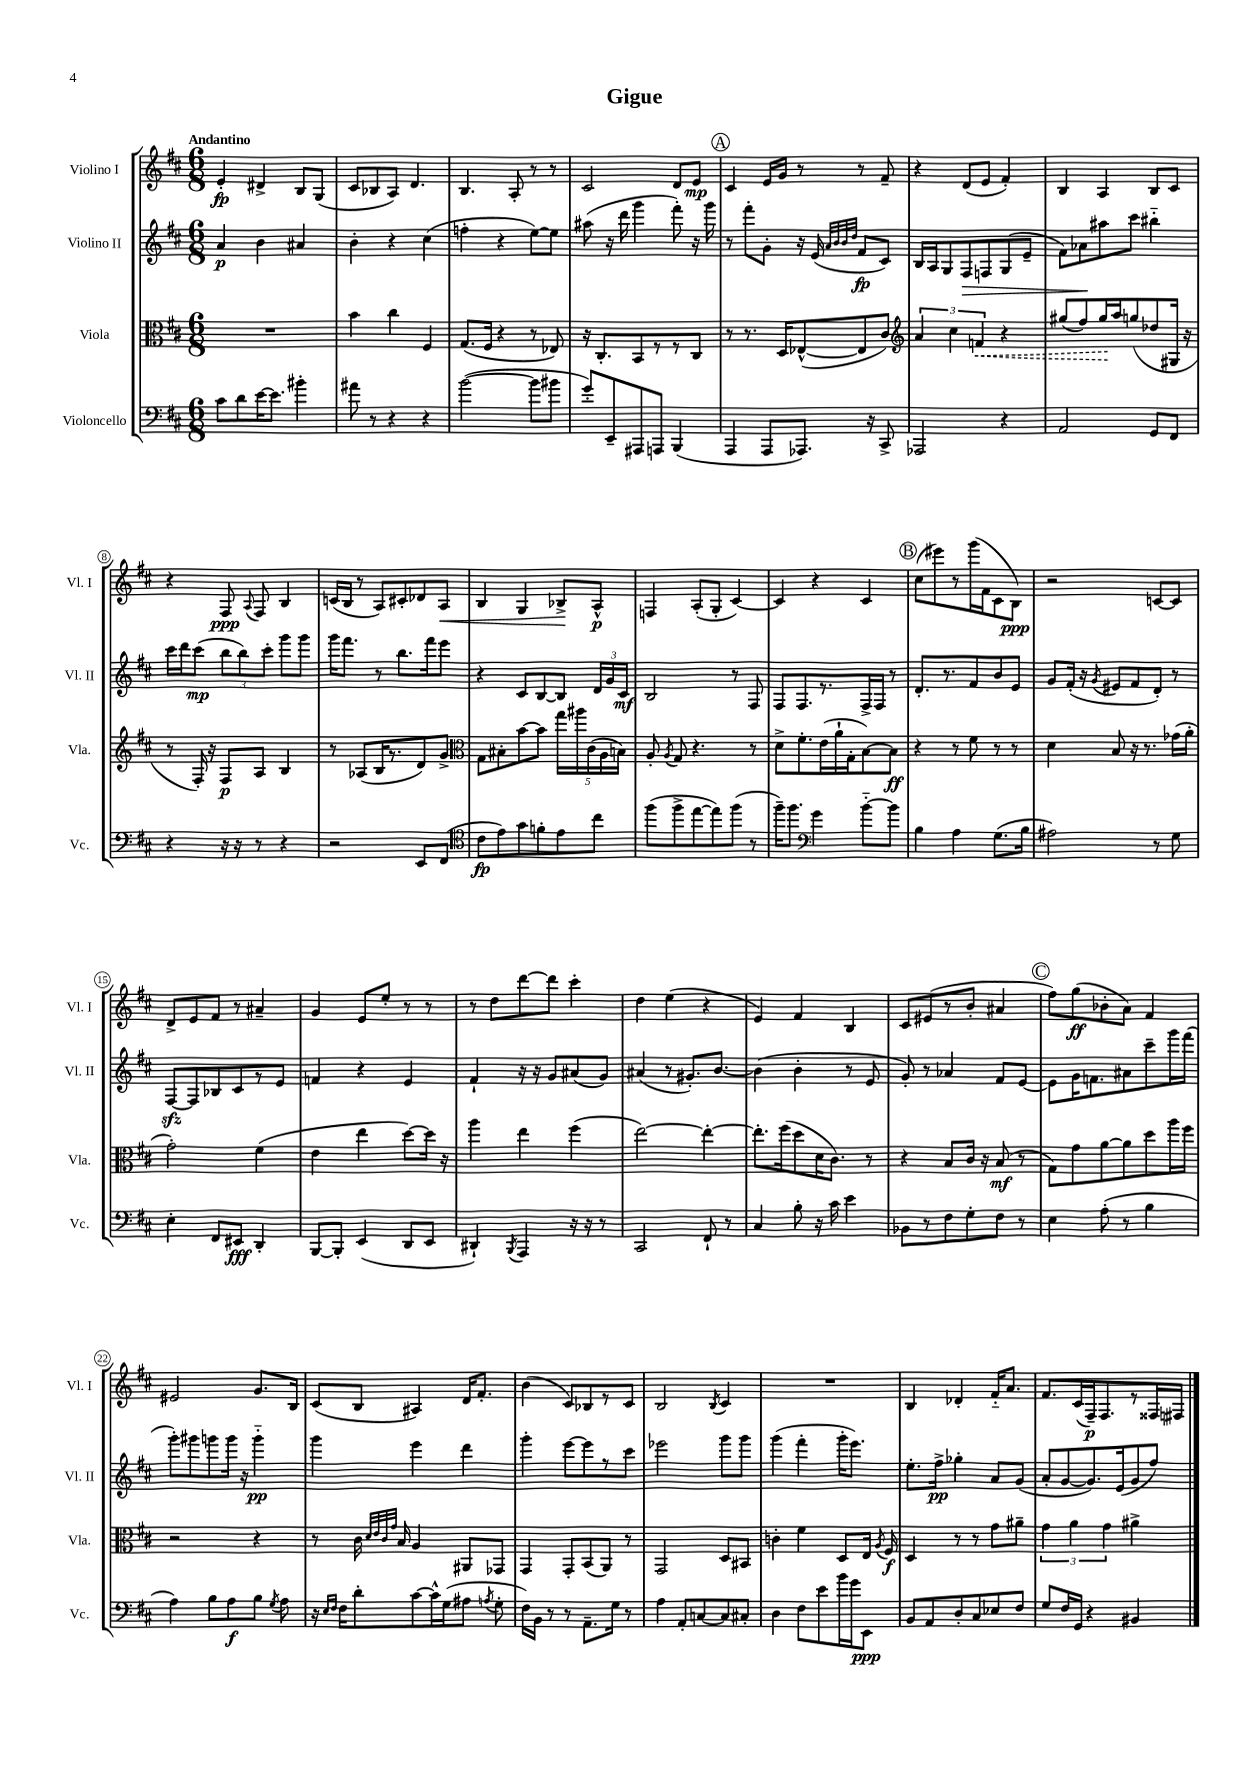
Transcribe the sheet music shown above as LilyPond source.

\header { title = "Gigue" }
<<
\new StaffGroup <<
\new Staff = "s0" \with { instrumentName = "Violino I" shortInstrumentName = "Vl. I" } {
    \clef treble \key d \major \numericTimeSignature \time 6/8 \tempo "Andantino"
    \autoBeamOff e'4-.\fp dis'4-> b8[ g8]( |
    cis'8[ bes8 a8]) d'4. |
    b4. a8-. r8 r8 |
    cis'2 d'8[ e'8]\mp |
    \mark \markup { \circle "A" } cis'4 e'16[ g'16] r8 r8 fis'8-- |
    r4 d'8[( e'8] fis'4-.) |
    b4 a4 b8[ cis'8] |
    r4 fis8\ppp \appoggiatura { a8 } fis8 b4 |
    c'16[( b16] r8 a8[) cis'8-. des'8 a8]\< |
    b4 g4 bes8[->\! a8]-^\p |
    f4 a8[-.( g8]-. cis'4~) |
    cis'4 r4 cis'4 |
    \mark \markup { \circle "B" } cis''8[( eis'''8) r8 g'''16( fis'16 cis'8 b8]\ppp) |
    r2 c'8[~ c'8] |
    d'8[-> e'8 fis'8] r8 ais'4-- |
    g'4 e'8[ e''8]-. r8 r8 |
    r8 d''8[ d'''8~ d'''8] cis'''4-. |
    d''4 e''4( r4 |
    e'4) fis'4 b4 |
    cis'8[ eis'8( r8 b'8]-. ais'4 |
    \mark \markup { \circle "C" } fis''8[) g''8\ff( bes'8-. a'8]) fis'4 |
    eis'2 g'8.[ b16] |
    cis'8[( b8] ais4) d'16[ fis'8.]-. |
    b'4( cis'8[) bes8 r8 cis'8] |
    b2 \acciaccatura { b8 } cis'4 |
    R2. |
    b4 des'4-. fis'16[-_ a'8.] |
    fis'8.[ cis'16( fis16--\p) fis8. r8 fisis16 fis16] \bar "|." |
}
\new Staff = "s1" \with { instrumentName = "Violino II" shortInstrumentName = "Vl. II" } {
    \clef treble \key d \major \numericTimeSignature \time 6/8
    \autoBeamOff a'4\p b'4 ais'4 |
    b'4-. r4 cis''4( |
    f''4-. r4 e''8[~) e''8] |
    ais''8( r16 d'''16 g'''4 fis'''8-.) r16 g'''16 |
    \mark \markup { \circle "A" } r8 fis'''8[-. g'8]-. r16 e'16( \grace { a'32[ b'32 b'32 d''32] } fis'8[\fp cis'8]) |
    b16[ a16 g8 fis8\> f8 g8( e'8]-- |
    fis'8[) aes'8\! ais''8 cis'''8] bis''4-_ |
    cis'''16[ d'''16 cis'''8]\mp( \tuplet 3/2 { b''8[ b''8) cis'''8]-. } g'''8[ g'''8] |
    g'''16[ fis'''8.] r8 b''8.[ fis'''16 e'''8] |
    r4 cis'8[ b8~ b8] \tuplet 3/2 { d'16[ g'16 cis'16]\mf } |
    b2 r8 fis8 |
    fis8[ fis8. r8. fis16-> fis16] r8 |
    \mark \markup { \circle "B" } d'8.[-. r8. fis'8 b'8 e'8] |
    g'8[ fis'16]-.( r16 \acciaccatura { g'8 } eis'8[ fis'8 d'8]-.) r8 |
    fis8[~\sfz fis8 bes8 cis'8 r8 e'8] |
    f'4 r4 e'4 |
    fis'4-! r16 r16 g'8[ ais'8( g'8]) |
    ais'4( r8 gis'8.[-.) b'8.]~ |
    b'4( b'4-. r8 e'8 |
    g'8-.) r8 aes'4 fis'8[ e'8]~ |
    \mark \markup { \circle "C" } e'8[ g'16 f'8. ais'8 cis'''8-- g'''16 fis'''16]( |
    g'''8[-.) gis'''8 g'''8 g'''16] r16 g'''4-_\pp |
    g'''4 e'''4 d'''4 |
    g'''4-. e'''8[~ e'''8 r8 cis'''8] |
    ees'''2 g'''8[ g'''8] |
    g'''4( fis'''4-. g'''16[-. e'''8.]) |
    e''8.[-. fis''16]->\pp ges''4-. a'8[ g'8]( |
    a'8[-. g'8~ g'8.) e'16( g'8 fis''8]) \bar "|." |
}
\new Staff = "s2" \with { instrumentName = "Viola" shortInstrumentName = "Vla." } {
    \clef alto \key d \major \numericTimeSignature \time 6/8
    \autoBeamOff R2. |
    b'4 cis''4 fis4 |
    g8.[( fis16] r4 r8 ees8) |
    r16 cis8.[-. b,8 r8 r8 cis8] |
    \mark \markup { \circle "A" } r8 r8. d16[ ees8~-^( ees8 cis'8]) |
    \clef treble \tuplet 3/2 { a'4 cis''4 \once \override Hairpin.style = #'dashed-line f'4\< } r4 |
    gis''8[( fis''8) gis''16\! a''16 g''8( des''8 gis16] r16 |
    r8 fis16-.) r16 fis8[\p a8] b4 |
    r8 aes8[( b16 r8. d'8) g'8]-> |
    \clef alto g8[ bis8-. b'8~ b'8] \tuplet 5/4 { g''16[ ais''16 cis'16( a16 b16]) } |
    a8-. \acciaccatura { a8 } g8 r4. r8 |
    d'8[-> fis'8.-. e'16( a'16-! g16-. b8~) b8]\ff |
    \mark \markup { \circle "B" } r4 r8 fis'8 r8 r8 |
    d'4 b8 r16 r8. ges'16[( a'16]-. |
    g'2-.) fis'4( |
    e'4 e''4 d''8[~) d''16] r16 |
    a''4 e''4 fis''4( |
    e''2~) e''4~-. |
    e''8.[-. fis''16( d''8 d'16 cis'8.]) r8 |
    r4 b8[ cis'16] r16 b8\mf( r8 |
    \mark \markup { \circle "C" } g8[) g'8 a'8~ a'8 d''8 a''16 fis''16] |
    r2 r4 |
    r8 cis'16 \grace { d'32[ e'32 cis'32 g'32] } b16 a4 ais,8[ ges,8] |
    g,4 g,8[-. b,8( a,8]) r8 |
    g,2 d8[ bis,8] |
    c'4-. fis'4 d8[ e16] \acciaccatura { a8 } fis16\f |
    d4 r8 r8 g'8[ ais'8]-- |
    \tuplet 3/2 { g'4 a'4 g'4 } ais'4-> \bar "|." |
}
\new Staff = "s3" \with { instrumentName = "Violoncello" shortInstrumentName = "Vc." } {
    \clef bass \key d \major \numericTimeSignature \time 6/8
    \autoBeamOff cis'8[ d'8 e'16~ e'8.] bis'4-. |
    ais'8 r8 r4 r4 |
    b'2~( b'8[ bis'8] |
    g'8[-.) e,8-- ais,,8 a,,8] b,,4( |
    \mark \markup { \circle "A" } a,,4 a,,8[ aes,,8.]) r16 cis,8-> |
    aes,,2 r4 |
    a,2 g,8[ fis,8] |
    r4 r16 r16 r8 r4 |
    r2 e,8[ fis,8]( |
    \clef tenor cis'8[\fp e'8) g'8 f'8-. e'8 cis''8] |
    fis''8[( fis''8-> e''8~ e''8) fis''8]( r8 |
    fis''16[--) fis''8.] \clef bass g'4 b'8[~-_ b'8] |
    \mark \markup { \circle "B" } b4 a4 g8.[( b16] |
    ais2) r8 g8 |
    e4-. fis,8[ eis,8]\fff d,4-. |
    b,,8[~ b,,8]-. e,4( d,8[ e,8] |
    dis,4-!) \acciaccatura { b,,8 } a,,4 r16 r16 r8 |
    cis,2 fis,8-! r8 |
    cis4 b8-. r16 cis'16 e'4 |
    bes,8[ r8 fis8 g8-. fis8] r8 |
    \mark \markup { \circle "C" } e4 a8-.( r8 b4 |
    a4) b8[ a8\f b8] \acciaccatura { g8 } a8 |
    r16 \grace { e16[ fis16] } fis16[ d'8-. cis'8~ cis'16-^ g16( ais8] \acciaccatura { a8 } g8-. |
    fis16[) b,16] r8 r8 a,8.[-- g16] r8 |
    a4 a,8[-. c8~ c8 cis8]-. |
    d4 fis8[ e'8 b'16 g'16 e,8]\ppp |
    b,8[ a,8 d8-. cis8 ees8 fis8] |
    g8[ fis16 g,16] r4 bis,4 \bar "|." |
}
>>
>>
\layout { \context { \Score \override BarNumber.stencil = #(make-stencil-circler 0.1 0.3 ly:text-interface::print) } }
